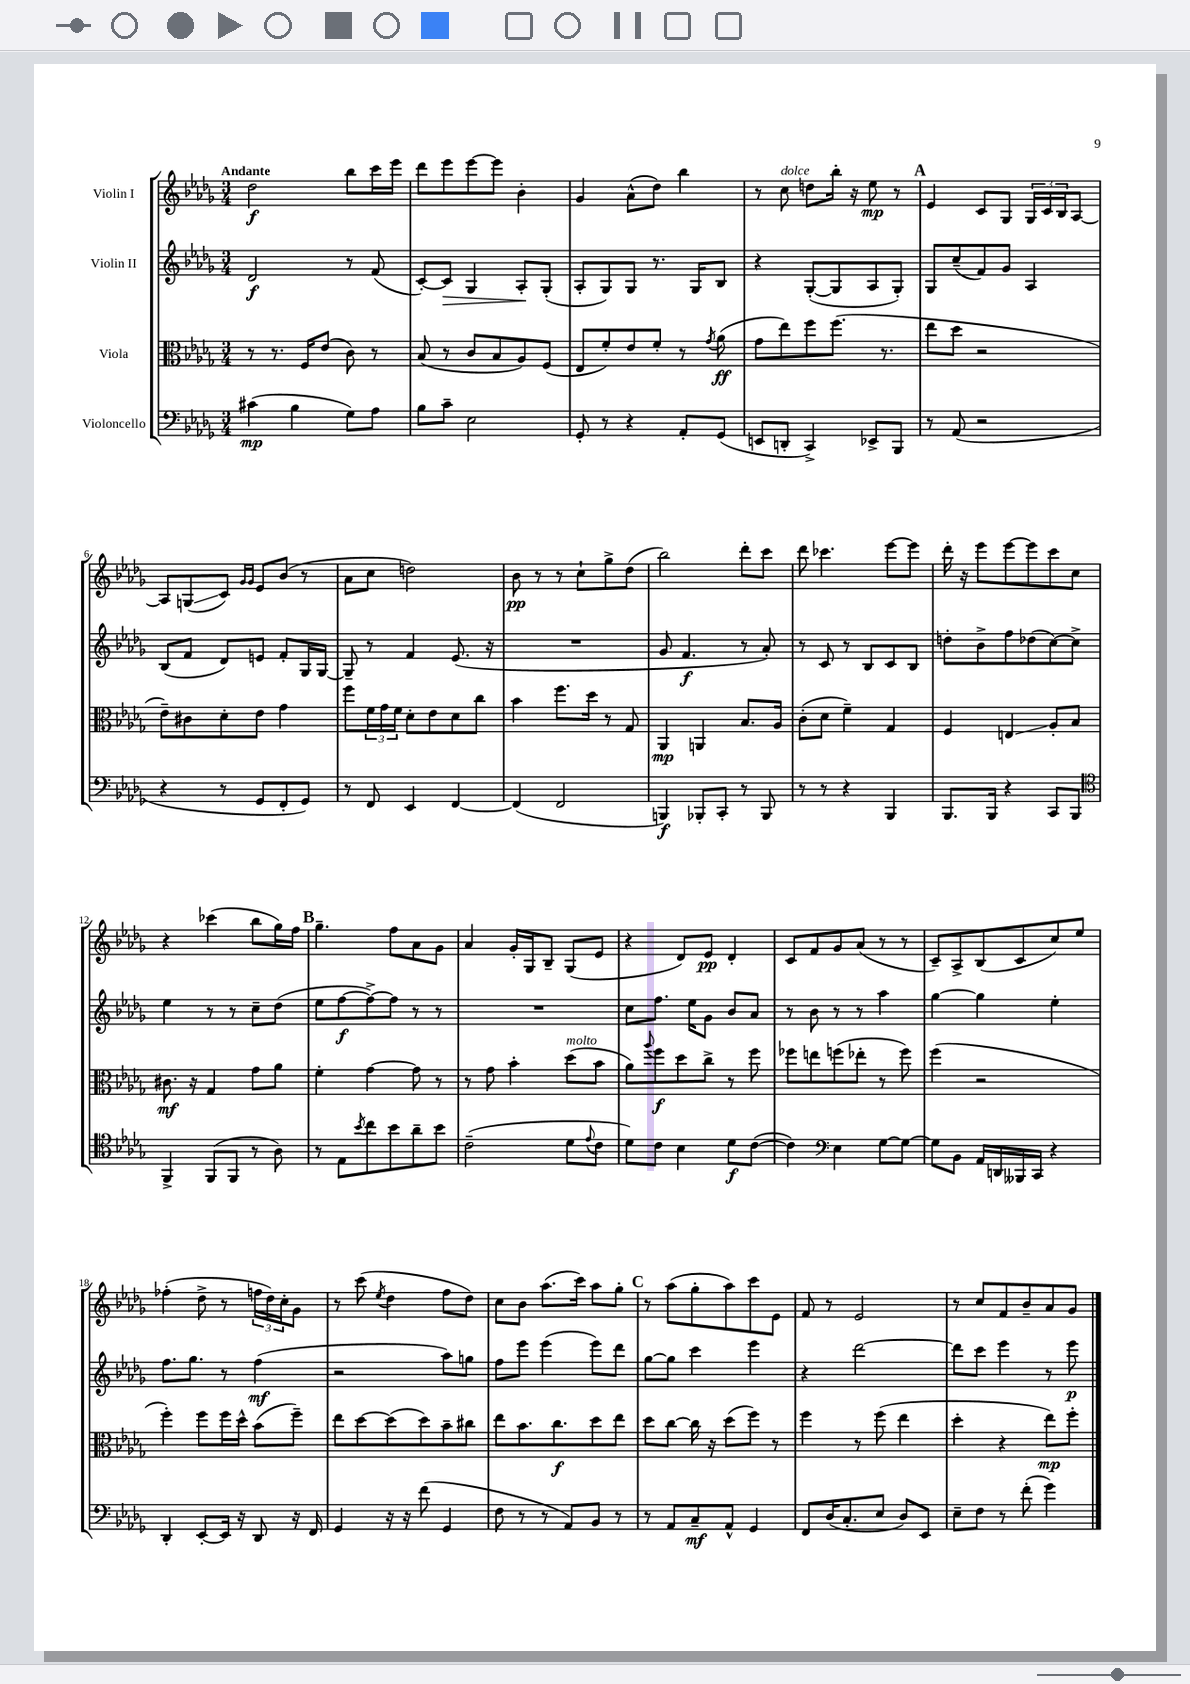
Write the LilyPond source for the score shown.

<<
\new StaffGroup <<
\new Staff = "s0" \with { instrumentName = "Violin I" } {
    \clef treble \key des \major \numericTimeSignature \time 3/4 \tempo "Andante"
    des''2\f bes''8 c'''16 ees'''16 |
    des'''8 ees'''8 ees'''8~ ees'''8 bes'4-. |
    ges'4 aes'8-^( des''8) bes''4 |
    r8 c''8^\markup { \italic "dolce" } d''8 bes''16-. r16 ees''8\mp r8 |
    \mark \markup { \bold "A" } ees'4 c'8 ges8 \tuplet 3/2 { ges16 c'16 bes16 } aes8~ |
    aes8 g8\glissando( c'8) \grace { ges'16 ges'16 } ees'8 bes'8( r8 |
    aes'8 c''8 d''2) |
    bes'8\pp r8 r8 c''8-! ges''8-> des''8( |
    bes''2) des'''8-. c'''8 |
    des'''8 ces'''4. ees'''8~ ees'''8 |
    des'''16-. r16 ees'''8 ees'''8~ ees'''8 c'''8 c''8 |
    r4 ces'''4( bes''8 ges''16) f''16 |
    \mark \markup { \bold "B" } ges''4.-- f''8 aes'8 ges'8 |
    aes'4 ges'16-. ges16 bes8-- ges8( ees'8 |
    r4 des'8) ees'8\pp des'4-. |
    c'8 f'8 ges'8 aes'8( r8 r8 |
    c'8--) aes8-> bes8( c'8 c''8) ees''8 |
    fes''4-.( des''8-> r8 \tuplet 3/2 { f''16 des''16) c''16-. } ges'8 |
    r8 c'''8( \acciaccatura { ees''8 } des''4 f''8 des''8) |
    c''8 bes'8 aes''8.( c'''16) aes''8 ges''8-. |
    \mark \markup { \bold "C" } r8 aes''8( ges''8-. aes''8) c'''8 ees'8 |
    f'8 r8 ees'2 |
    r8 c''8 f'8 bes'8-- aes'8 ges'8 \bar "|." |
}
\new Staff = "s1" \with { instrumentName = "Violin II" } {
    \clef treble \key des \major \numericTimeSignature \time 3/4
    des'2\f r8 f'8( |
    c'8~-.) c'8\> ges4 aes8-.\! ges8-.( |
    aes8-. ges8) ges8 r8. ges16 bes8 |
    r4 ges8~-.( ges8 aes8 ges8-.) |
    \mark \markup { \bold "A" } ges8 c''8--( f'8) ges'8 aes4 |
    bes8( f'8 des'8) e'8 f'8-. ges16 ges16~ |
    ges8-- r8 f'4 ees'8.( r16 |
    R2. |
    ges'8 f'4.\f r8 aes'8-.) |
    r8 c'8 r8 bes8 c'8 bes8 |
    d''8-. bes'8-> f''8 des''8( c''8~) c''8-> |
    ees''4 r8 r8 c''8-- des''8( |
    \mark \markup { \bold "B" } ees''8 f''8~\f f''8~->) f''8 r8 r8 |
    R2. |
    c''8 f''8. ees''16 ges'8 bes'8 aes'8 |
    r8 bes'8 r8 r8 aes''4 |
    ges''4~ ges''4 ees''4-. |
    f''8. ges''8. r8 f''4\mf( |
    r2 aes''8) g''8 |
    f''8 ees'''8 ees'''4( ees'''8) des'''8 |
    \mark \markup { \bold "C" } ges''8~ ges''8 c'''4 ees'''4 |
    r4 des'''2~ |
    des'''8 c'''8 ees'''4 r8 ees'''8\p \bar "|." |
}
\new Staff = "s2" \with { instrumentName = "Viola" } {
    \clef alto \key des \major \numericTimeSignature \time 3/4
    r8 r8. f16 ees'8( c'8) r8 |
    bes8( r8 c'8 bes8 aes8) f8( |
    ees8 f'8-.) ees'8 f'8-. r8 \acciaccatura { ges'8 } aes'8\ff( |
    ges'8 ees''8) f''8 f''8.( r8. |
    \mark \markup { \bold "A" } ees''8 des''8 r2 |
    ees'8--) cis'8 des'8-. ees'8 ges'4 |
    f''8 \tuplet 3/2 { f'16 ges'16 f'16 } des'8-. ees'8 des'8 c''8 |
    bes'4 f''8. des''16 r8 ges8 |
    aes,4\mp a,4 bes8. aes16 |
    c'8-.( des'8 f'4--) ges4 |
    f4 e4\glissando aes8-. bes8 |
    cis'8.\mf r16 ges4 ges'8 aes'8 |
    \mark \markup { \bold "B" } f'4-. ges'4~ ges'8 r8 |
    r8 ges'8 bes'4-. des''8^\markup { \italic "molto" }( bes'8 |
    aes'8) \appoggiatura { aes''8 } f''8\f des''8 c''8-> r8 f''8 |
    fes''8 e''8 f''8( ees''8-. r8 f''8) |
    f''4( r2 |
    f''4-.) f''8 f''16 des''16-^ bes'8( f''8--) |
    ees''8 des''8~ des''8( des''8) bes'8-- cis''8 |
    ees''8 bes'8. c''8.\f des''8 ees''8 |
    \mark \markup { \bold "C" } des''8 c''8~ c''16 r16 des''8( f''8) r8 |
    f''4 r8 f''8( ees''4 |
    des''4-. r4 ees''8\mp) f''8-. \bar "|." |
}
\new Staff = "s3" \with { instrumentName = "Violoncello" } {
    \clef bass \key des \major \numericTimeSignature \time 3/4
    cis'4\mp( bes4 ges8) aes8 |
    bes8 c'8-- ees2 |
    ges,8-. r8 r4 aes,8-. ges,8( |
    e,8 d,8-. c,4->) ees,8-> bes,,8 |
    \mark \markup { \bold "A" } r8 aes,8( r2 |
    r4 r8 ges,8 f,8-. ges,8) |
    r8 f,8 ees,4 f,4~ |
    f,4( f,2 |
    b,,4\f) bes,,8-. c,8-. r8 bes,,8 |
    r8 r8 r4 bes,,4 |
    bes,,8. bes,,16 r4 c,8 bes,,8 |
    \clef tenor f,4-> f,8( f,8 r8 aes8) |
    \mark \markup { \bold "B" } r8 ees8 \acciaccatura { bes'8 } c''8 bes'8 aes'8-- bes'8 |
    c'2--( des'8 \appoggiatura { ees'8 } c'8 |
    des'8) c'8 bes4 des'8\f c'8~( |
    c'4) \clef bass ees4 ges8~ ges8~ |
    ges8 bes,8 aes,16 d,16 beses,,16 c,16 r4 |
    des,4-. ees,8~-. ees,16 r16 des,8 r16 f,16 |
    ges,4 r16 r16 f'8( ges,4 |
    f8 r8 r8 aes,8) bes,8 r8 |
    \mark \markup { \bold "C" } r8 aes,8 c8--\mf aes,8-^ ges,4 |
    f,8 des16( c8.-. ees8 des8) ees,8 |
    ees8-- f8 r8 f'8-.( ges'4) \bar "|." |
}
>>
>>
